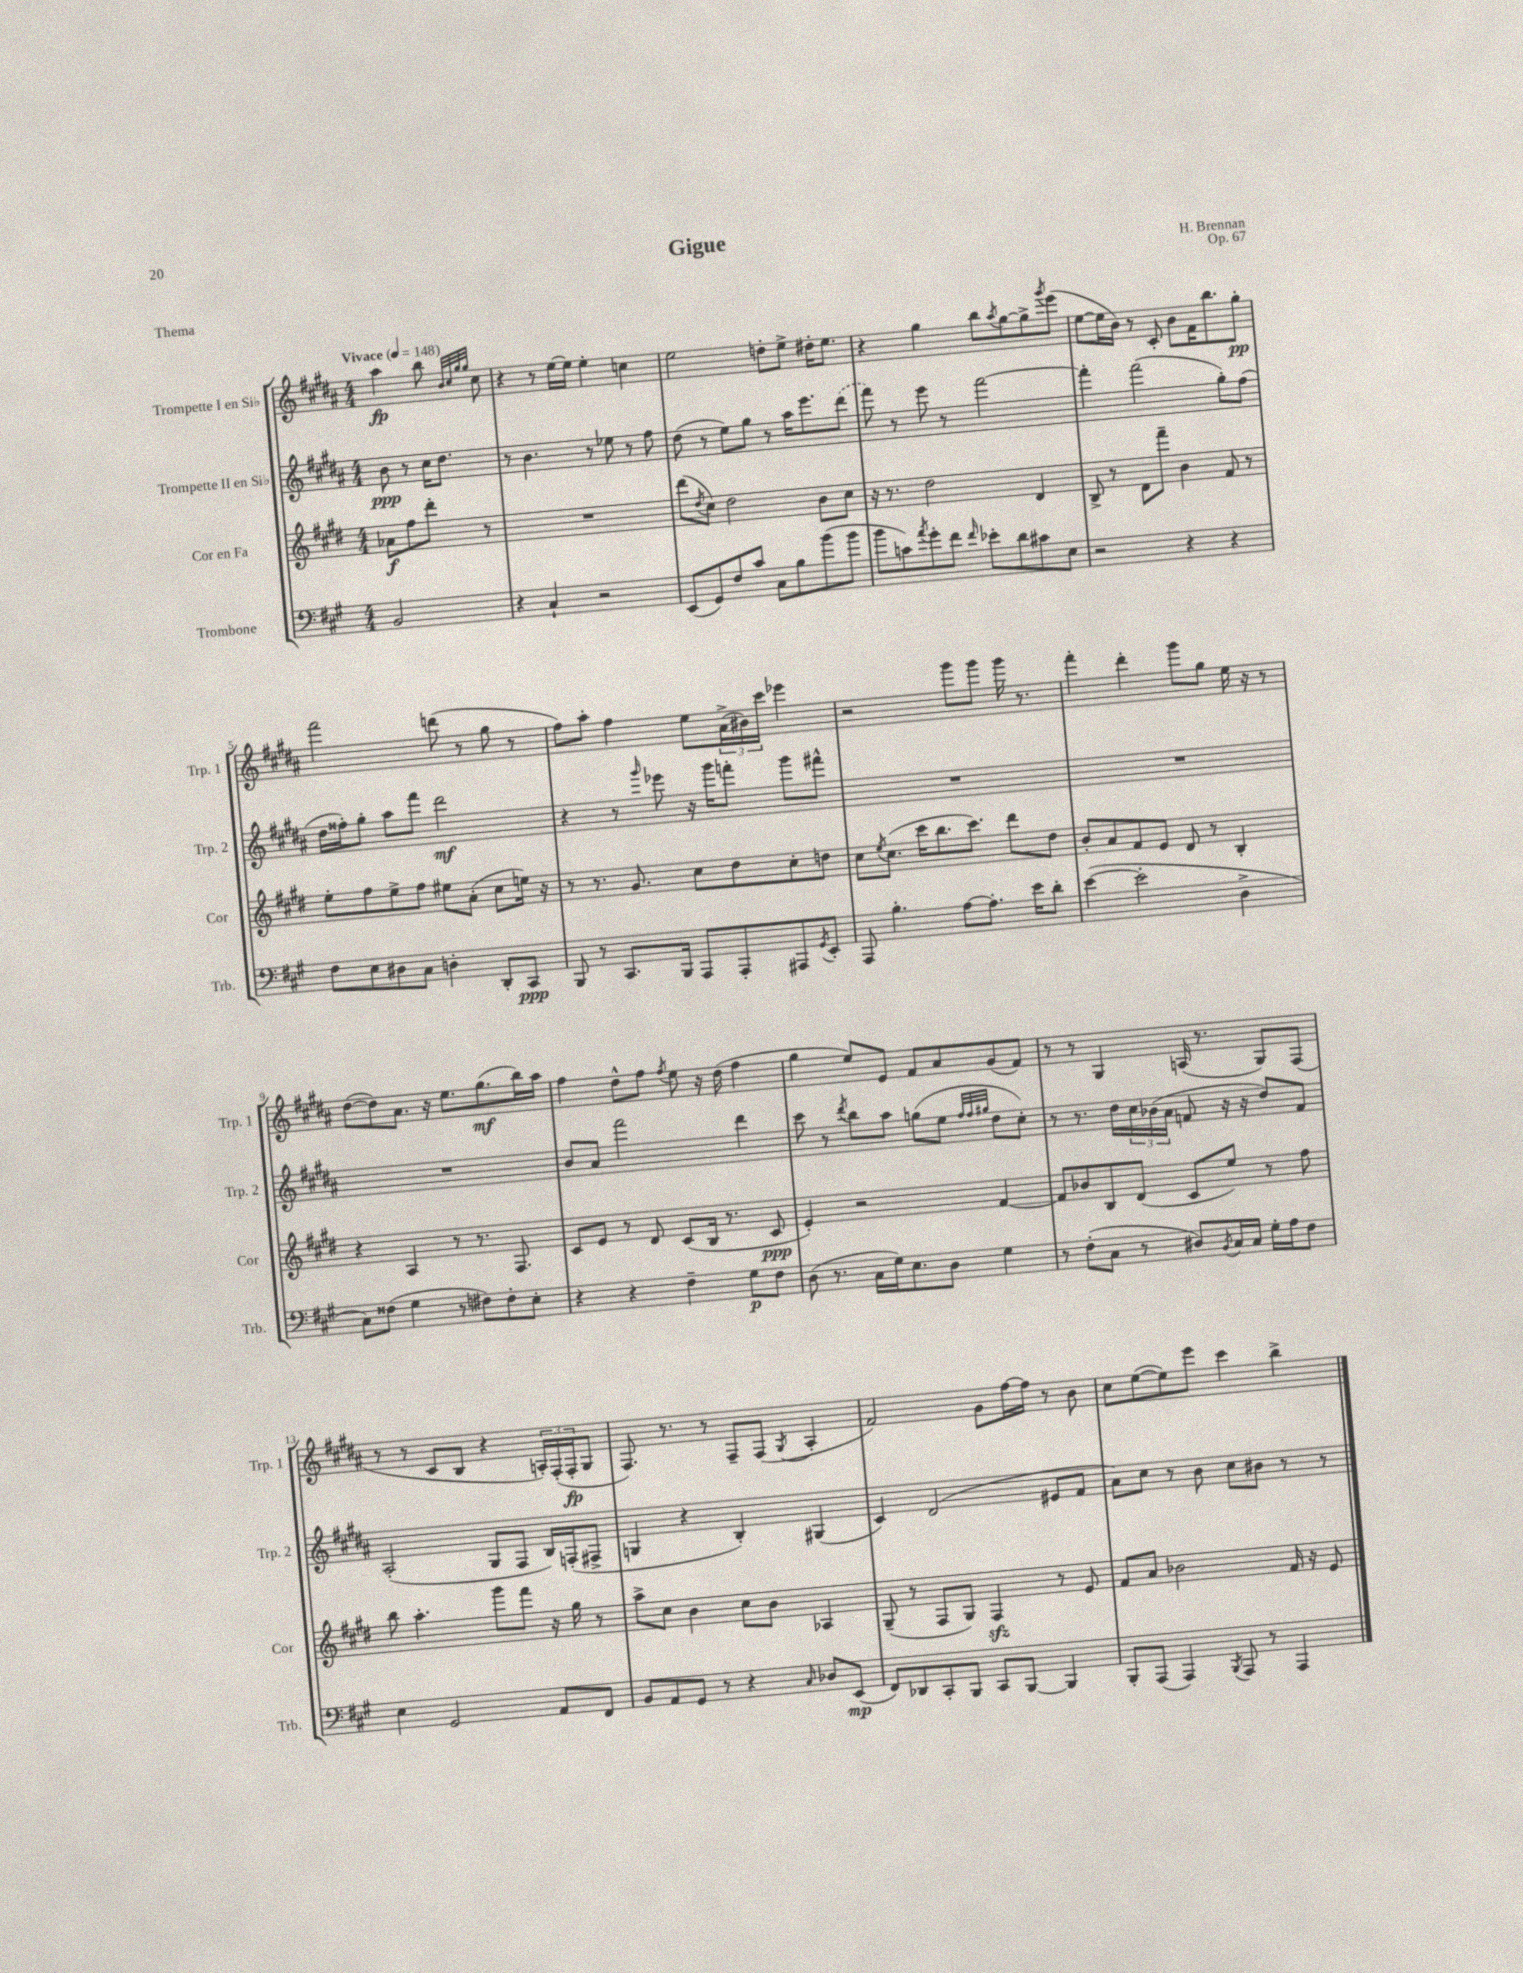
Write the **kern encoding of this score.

**kern	**kern	**kern	**kern
*staff4	*staff3	*staff2	*staff1
*clefF4	*clefG2	*clefG2	*clefG2
*k[f#c#g#]	*k[f#c#g#d#]	*k[f#c#g#d#a#]	*k[f#c#g#d#a#]
*M4/4	*M4/4	*M4/4	*M4/4
*MM148	*MM148	*MM148	*MM148
2BB/	8a-\L	8b\	4aa#\
.	8ff#\	8r	.
.	8ddd#'\J	16cc#\LK	8bb\
.	.	8.dd#\J	.
.	.	.	32qqb/LLL
.	.	.	32qqcc#/
.	.	.	32qqgg#/
.	.	.	32qqgg#/JJJ
.	8r	.	8cc#\
=	=	=	=
4r	1r	8r	4r
.	.	4.b\	.
4C#`/	.	.	8r
.	.	.	[16ee\LL
.	.	.	16ee\]JJ
2r	.	8r	4ee'\
.	.	8ee-\	.
.	.	8r	4cc\
.	.	8ff#\	.
=	=	=	=
(8EE/L	(8ddd#\L	(8dd#\	2ee\
.	8qdd#/	.	.
8GG#/)	8cc#\J)	8r	.
8F#/	2dd#\	8ee\L)	.
8c#/J	.	8gg#\J	.
8C#\L	.	8r	8dd'\L
8B\	.	16aa#\LK	8ee^\J
.	.	8.eee\	.
(8b\	8b\L	.	16dd#'\LK
.	.	.	8.ee\J
8b\J	8cc#\J	(8ddd#\J	.
=	=	=	=
8b\L	16r	8fff#\)	4r
.	8.r	.	.
8c\)	.	8r	.
8qa/	.	.	.
8g#'\	2dd#\	8eee\	4gg#\
8f#\J	.	8r	.
16qqf#/	.	.	.
8e-'\L	.	[2fff#\	8bb\L
.	.	.	8qaa#/
8d\	.	.	[8gg#\
8c#\	4d#/	.	8gg#^\]
.	.	.	8qggg#/
8E\J	.	.	(8eee\J
=	=	=	=
2r	8B^/	4fff#'\]	[8ee\L
.	8r	.	16ee\]L
.	.	.	16b\JJ)
.	8d#\L	(2fff#\	8r
.	8fff#~\J	.	8c#'/
4r	4b\	.	8b\L
.	.	.	16f#\K
.	.	.	8.bb\
4r	8f#/	8gg#'\L)	.
.	8r	(8ff#\J	8gg#'\J
=	=	=	=
8F#\L	8ee'\L	16dd#\LL	2fff#\
.	.	16ff##'\J)	.
8E\	8ff#\	8gg#'\J	.
8D#\	8ee^\	8aa#\L	.
8C#\J	8ff#\J	8fff#\J	.
4D'\	8ee#\L	2ddd#\	(8ddd\
.	(8a'\J	.	8r
8DD'/L	8cc#\L	.	8gg#\
8CC#/J	16ee\Jk)	.	8r
.	16r	.	.
=	=	=	=
8BBB/	8r	4r	8ff#\L)
8r	8.r	.	8aa#'\J
8.CC#/L	.	8r	4ff#\
.	8.g#/	.	.
.	.	16qqggg#/	.
.	.	8eee-\	.
16BBB/Jk	.	.	.
8AAA/L	8cc#\L	16r	8ee\L
.	.	16ggg#\LK	.
8AAA'/	8dd#\	8fff'\J	(24a#^\L
.	.	.	24b#\)
.	.	.	24ccc#\JJ
8AAA#/	8cc#'\	8ggg#\L	4eee-\
8qGG#/	.	.	.
8EE'/J	8dd\J	8fff#^^\J	.
=	=	=	=
8AAA/	8cc#\L	1r	2r
.	8qee/	.	.
4.B'\	(8.cc#\J	.	.
.	16ccc#\LK	.	.
.	8.bb\	.	.
[8A\L	.	.	8ggg#\L
.	8.ccc#\J)	.	.
8.A'\]J	.	.	8ggg#\J
.	8ddd#\L	.	16ggg#\
16e\LK	.	.	8.r
8d'\J	8dd#\J	.	.
=	=	=	=
([4e\	8b'/L	1r	4fff#'\
.	8a/	.	.
2e'\]	8f#/	.	4ddd#'\
.	8e/J	.	.
.	8d#/	.	8ggg#\L
.	8r	.	8gg#\J
4D^\	4B'/	.	16ee\
.	.	.	16r
.	.	.	8r
=	=	=	=
8C#\L)	4r	1r	([8dd#\L
(8F##\J	.	.	8dd#\])
4G#\	4A/	.	8.a#\J
.	.	.	16r
8r	8r	.	8.ee\L
8F#\L)	8.r	.	.
.	.	.	(8.gg#\
8F#'\	.	.	.
.	8.F#/	.	.
8E'\J	.	.	16bb\L)
.	.	.	16aa#\JJ
=	=	=	=
4r	8c#/L	8b/L	4ff#\
.	8e/J	8a#/J	.
4r	8r	2fff#\	8dd#^^\L
.	8d#/	.	8ff#\J
.	.	.	8qff#/
4F#~\	(8c#/L	.	8ee\
.	16B/Jk	.	16r
.	8.r	.	(16dd#\
8G#\L	.	4ddd#\	4ff#\
8F#\J	8c#/	.	.
=	=	=	=
(8D\	4e'/)	8ccc#\	4gg#\
8.r	.	8r	.
.	.	8qddd#/	.
.	2r	8bb\L	8ee/L)
16C#\LL	.	.	.
16G#\J)	.	8aa#\J	8e/J
8.E\	.	.	.
.	.	(8gg\L	8f#/L
8D\J	.	8ee\J	8a#/
.	.	32qqff#/LLL	.
.	.	32qqff#/	.
.	.	32qqgg#/JJJ	.
4G#\	[4f#/	8dd#\L	(8g#/
.	.	8cc#'\J)	8f#/J)
=	=	=	=
8r	8f#/]L	8r	8r
(8F#'\L	8b-/	8.r	8r
8C#\J	8B/	.	4G#/
.	.	16dd#\LL	.
8r	(8d#/J	24cc#\	.
.	.	(24b-\	.
.	.	24a#\JJ	.
8D#/L)	8c#/L	8f/	(16A/
.	.	.	8.r
8qBB/	.	.	.
16C#/L	8ee/J)	16r	.
16C#/JJ	.	16r	.
16G#'\LL	8r	8dd#/L)	8G#/L)
16A\J	.	.	.
8F#\J	8ff#\	8f/J	(8F#/J
=	=	=	=
4E\	8bb\	(2A#'/	8r
.	4.aa'\	.	8r
2GG#/	.	.	8c#/L
.	.	.	8B/J
.	8ggg#\L	8G#/L	4r
.	8fff#\J	8F#/J	.
8AA/L	16r	16B/LL)	24A'/LL)
.	.	.	(24F#'/
.	16gg#\	(16F'/J	.
.	.	.	24F#'/J
8FF#/J	8r	8F#^/J	8G#/J
=	=	=	=
8BB/L	8aa^\L	4G/	8.F#/)
8AA/	8cc#\J	.	.
.	.	.	8.r
8GG#/J	4b\	4r	.
8r	.	.	8r
4r	8cc#\L	4B'/)	8F#~/L
.	8b\J	.	(8F#/J
16qqC#/	.	.	8qG#/
8D-/L	4A-/	(4G#/	4A#'/
(8EE/J	.	.	.
=	=	=	=
8FF#/L)	(8G#~/	4c#/)	2f#/)
8DD-/	8r	.	.
8CC#'/	8F#/L	(2d#/	.
8BBB/J	8G#/J)	.	.
8CC#/L	4F#/	.	8g#\L
[8BBB/J	.	.	[16ff#\L
.	.	.	16ff#\]JJ
4BBB/]	8r	8e#/L	8r
.	8e/	8f#/J	8b\
=	=	=	=
8BBB'/L	8f#/L	8a#\L)	8cc#\L
(8AAA/J	8a/J	8cc#\J	([8ee\
4AAA/)	2b-\	8r	8ee\])
.	.	8b\	8eee\J
8qBBB/	.	.	.
8AAA/	.	8cc#\L	4ccc#\
8r	.	8b#\J	.
4AAA/	16f#/	8r	4bb^\
.	16r	.	.
.	8e/	8r	.
==	==	==	==
*-	*-	*-	*-
